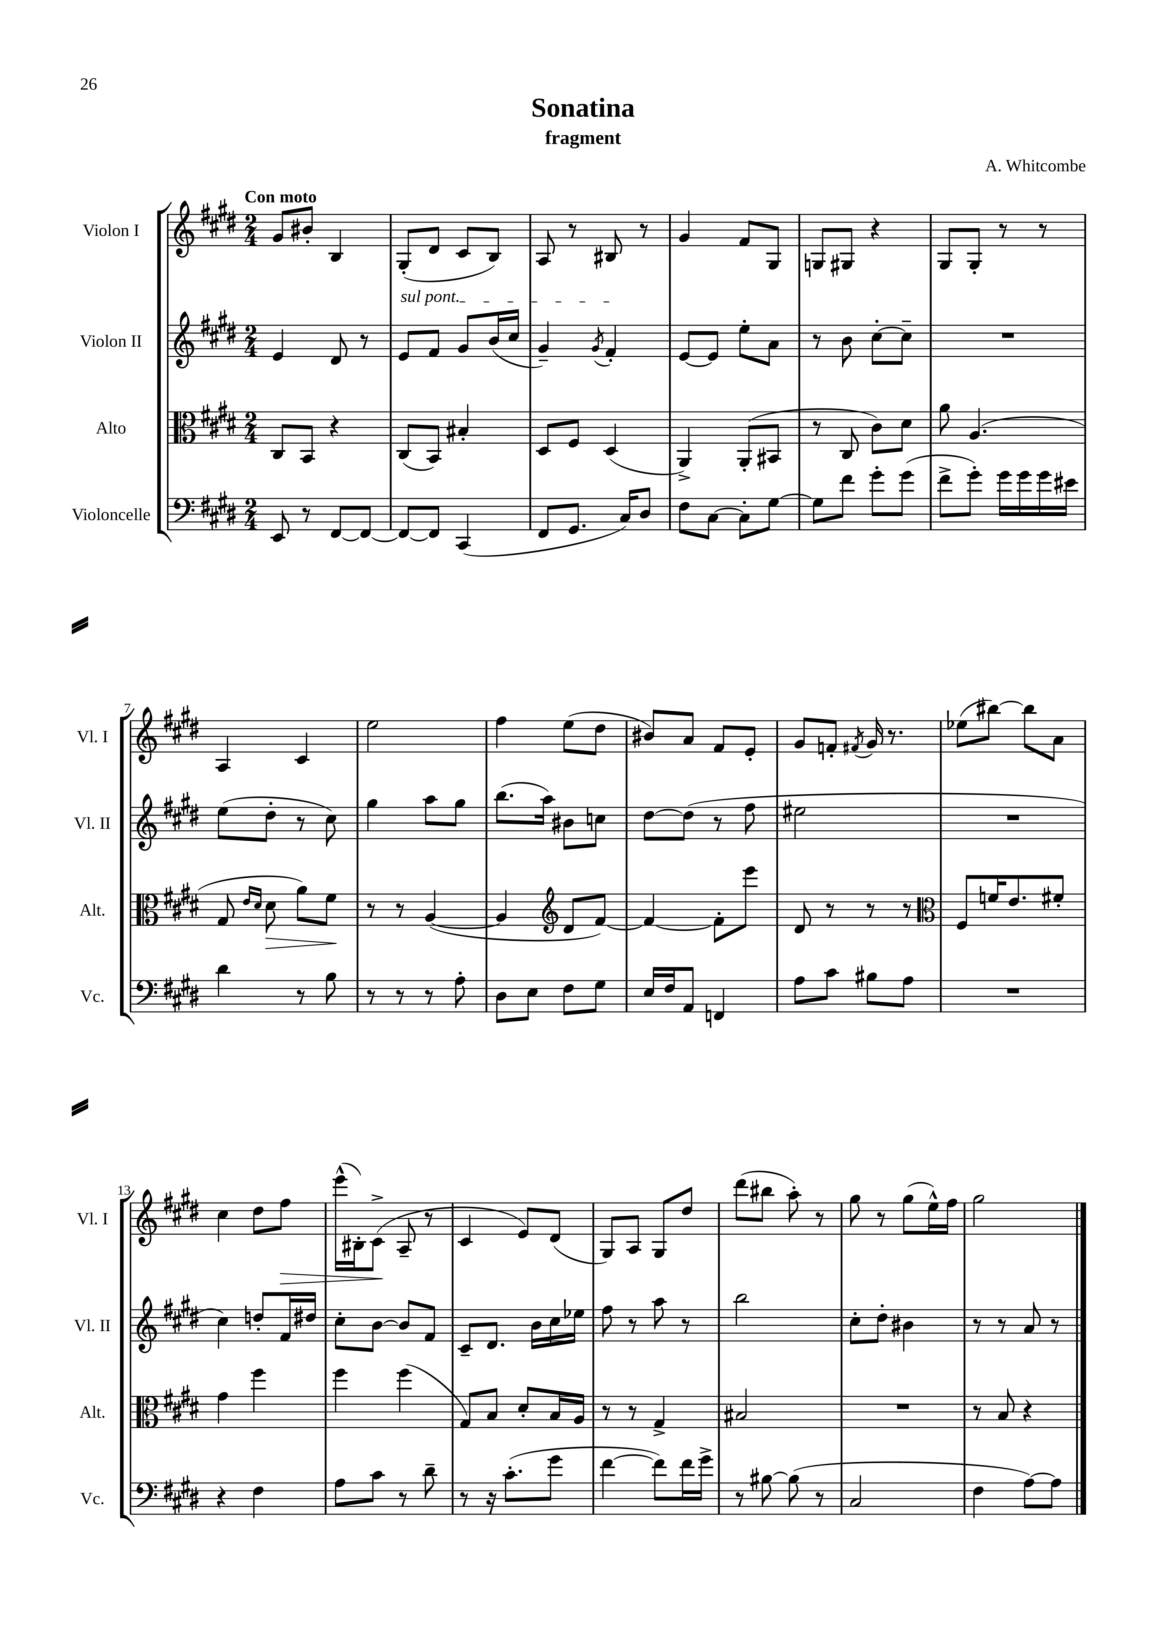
\header { title = "Sonatina" composer = "A. Whitcombe" subtitle = "fragment" }
<<
\new StaffGroup <<
\new Staff = "s0" \with { instrumentName = "Violon I" shortInstrumentName = "Vl. I" } {
    \clef treble \key e \major \numericTimeSignature \time 2/4 \tempo "Con moto"
    gis'8 bis'8-. b4 |
    gis8-.( dis'8 cis'8 b8) |
    a8 r8 bis8 r8 |
    gis'4 fis'8 gis8 |
    g8 gis8 r4 |
    gis8 gis8-. r8 r8 |
    a4 cis'4 |
    e''2 |
    fis''4 e''8( dis''8 |
    bis'8) a'8 fis'8 e'8-. |
    gis'8 f'8-. \acciaccatura { fis'8 } gis'16 r8. |
    ees''8( bis''8~) bis''8 a'8 |
    cis''4 dis''8 fis''8\> |
    e'''16-^( bis16-.) cis'8->\!( a8-- r8 |
    cis'4 e'8) dis'8( |
    gis8) a8 gis8 dis''8 |
    dis'''8( bis''8 a''8-.) r8 |
    gis''8 r8 gis''8( e''16-^) fis''16 |
    gis''2 \bar "|." |
}
\new Staff = "s1" \with { instrumentName = "Violon II" shortInstrumentName = "Vl. II" } {
    \clef treble \key e \major \numericTimeSignature \time 2/4
    e'4 dis'8 r8 |
    \once \override TextSpanner.bound-details.left.text = \markup { \italic "sul pont." } e'8\startTextSpan fis'8 gis'8 b'16( cis''16 |
    gis'4--) \acciaccatura { gis'8 } fis'4-.\stopTextSpan |
    e'8~ e'8 e''8-. a'8 |
    r8 b'8 cis''8~-. cis''8-- |
    R2 |
    e''8( dis''8-. r8 cis''8) |
    gis''4 a''8 gis''8 |
    b''8.( a''16) bis'8 c''8 |
    dis''8~ dis''8( r8 fis''8 |
    eis''2 |
    R2 |
    cis''4) d''8-. fis'16 dis''16 |
    cis''8-. b'8~ b'8 fis'8 |
    cis'8-- dis'8. b'16 cis''16 ees''16 |
    fis''8 r8 a''8 r8 |
    b''2 |
    cis''8-. dis''8-. bis'4 |
    r8 r8 a'8 r8 \bar "|." |
}
\new Staff = "s2" \with { instrumentName = "Alto" shortInstrumentName = "Alt." } {
    \clef alto \key e \major \numericTimeSignature \time 2/4
    cis8 b,8 r4 |
    cis8( b,8) bis4-. |
    dis8 fis8 dis4( |
    a,4->) a,8-.( bis,8 |
    r8 cis8 cis'8) dis'8 |
    a'8 a4.( |
    gis8 \grace { e'16 dis'16 } dis'8\> a'8) fis'8\! |
    r8 r8 a4~( |
    a4 \clef treble dis'8 fis'8~) |
    fis'4~ fis'8-. e'''8 |
    dis'8 r8 r8 r8 |
    \clef alto fis8 f'16 e'8. fis'8-. |
    gis'4 fis''4 |
    fis''4 fis''4( |
    gis8) b8 dis'8-. b16 a16 |
    r8 r8 gis4-> |
    bis2 |
    R2 |
    r8 b8 r4 \bar "|." |
}
\new Staff = "s3" \with { instrumentName = "Violoncelle" shortInstrumentName = "Vc." } {
    \clef bass \key e \major \numericTimeSignature \time 2/4
    e,8 r8 fis,8~ fis,8~ |
    fis,8~ fis,8 cis,4( |
    fis,8 gis,8. cis16) dis8 |
    fis8 cis8~ cis8-. gis8~ |
    gis8 fis'8 gis'8-. gis'8( |
    fis'8-> gis'8-.) gis'16 gis'16 gis'16 eis'16 |
    dis'4 r8 b8 |
    r8 r8 r8 a8-. |
    dis8 e8 fis8 gis8 |
    e16 fis16 a,8 f,4 |
    a8 cis'8 bis8 a8 |
    R2 |
    r4 fis4 |
    a8 cis'8 r8 dis'8-- |
    r8 r16 cis'8.-.( gis'8 |
    fis'4~ fis'8) fis'16 gis'16-> |
    r8 bis8~ bis8( r8 |
    cis2 |
    fis4 a8~) a8 \bar "|." |
}
>>
>>
